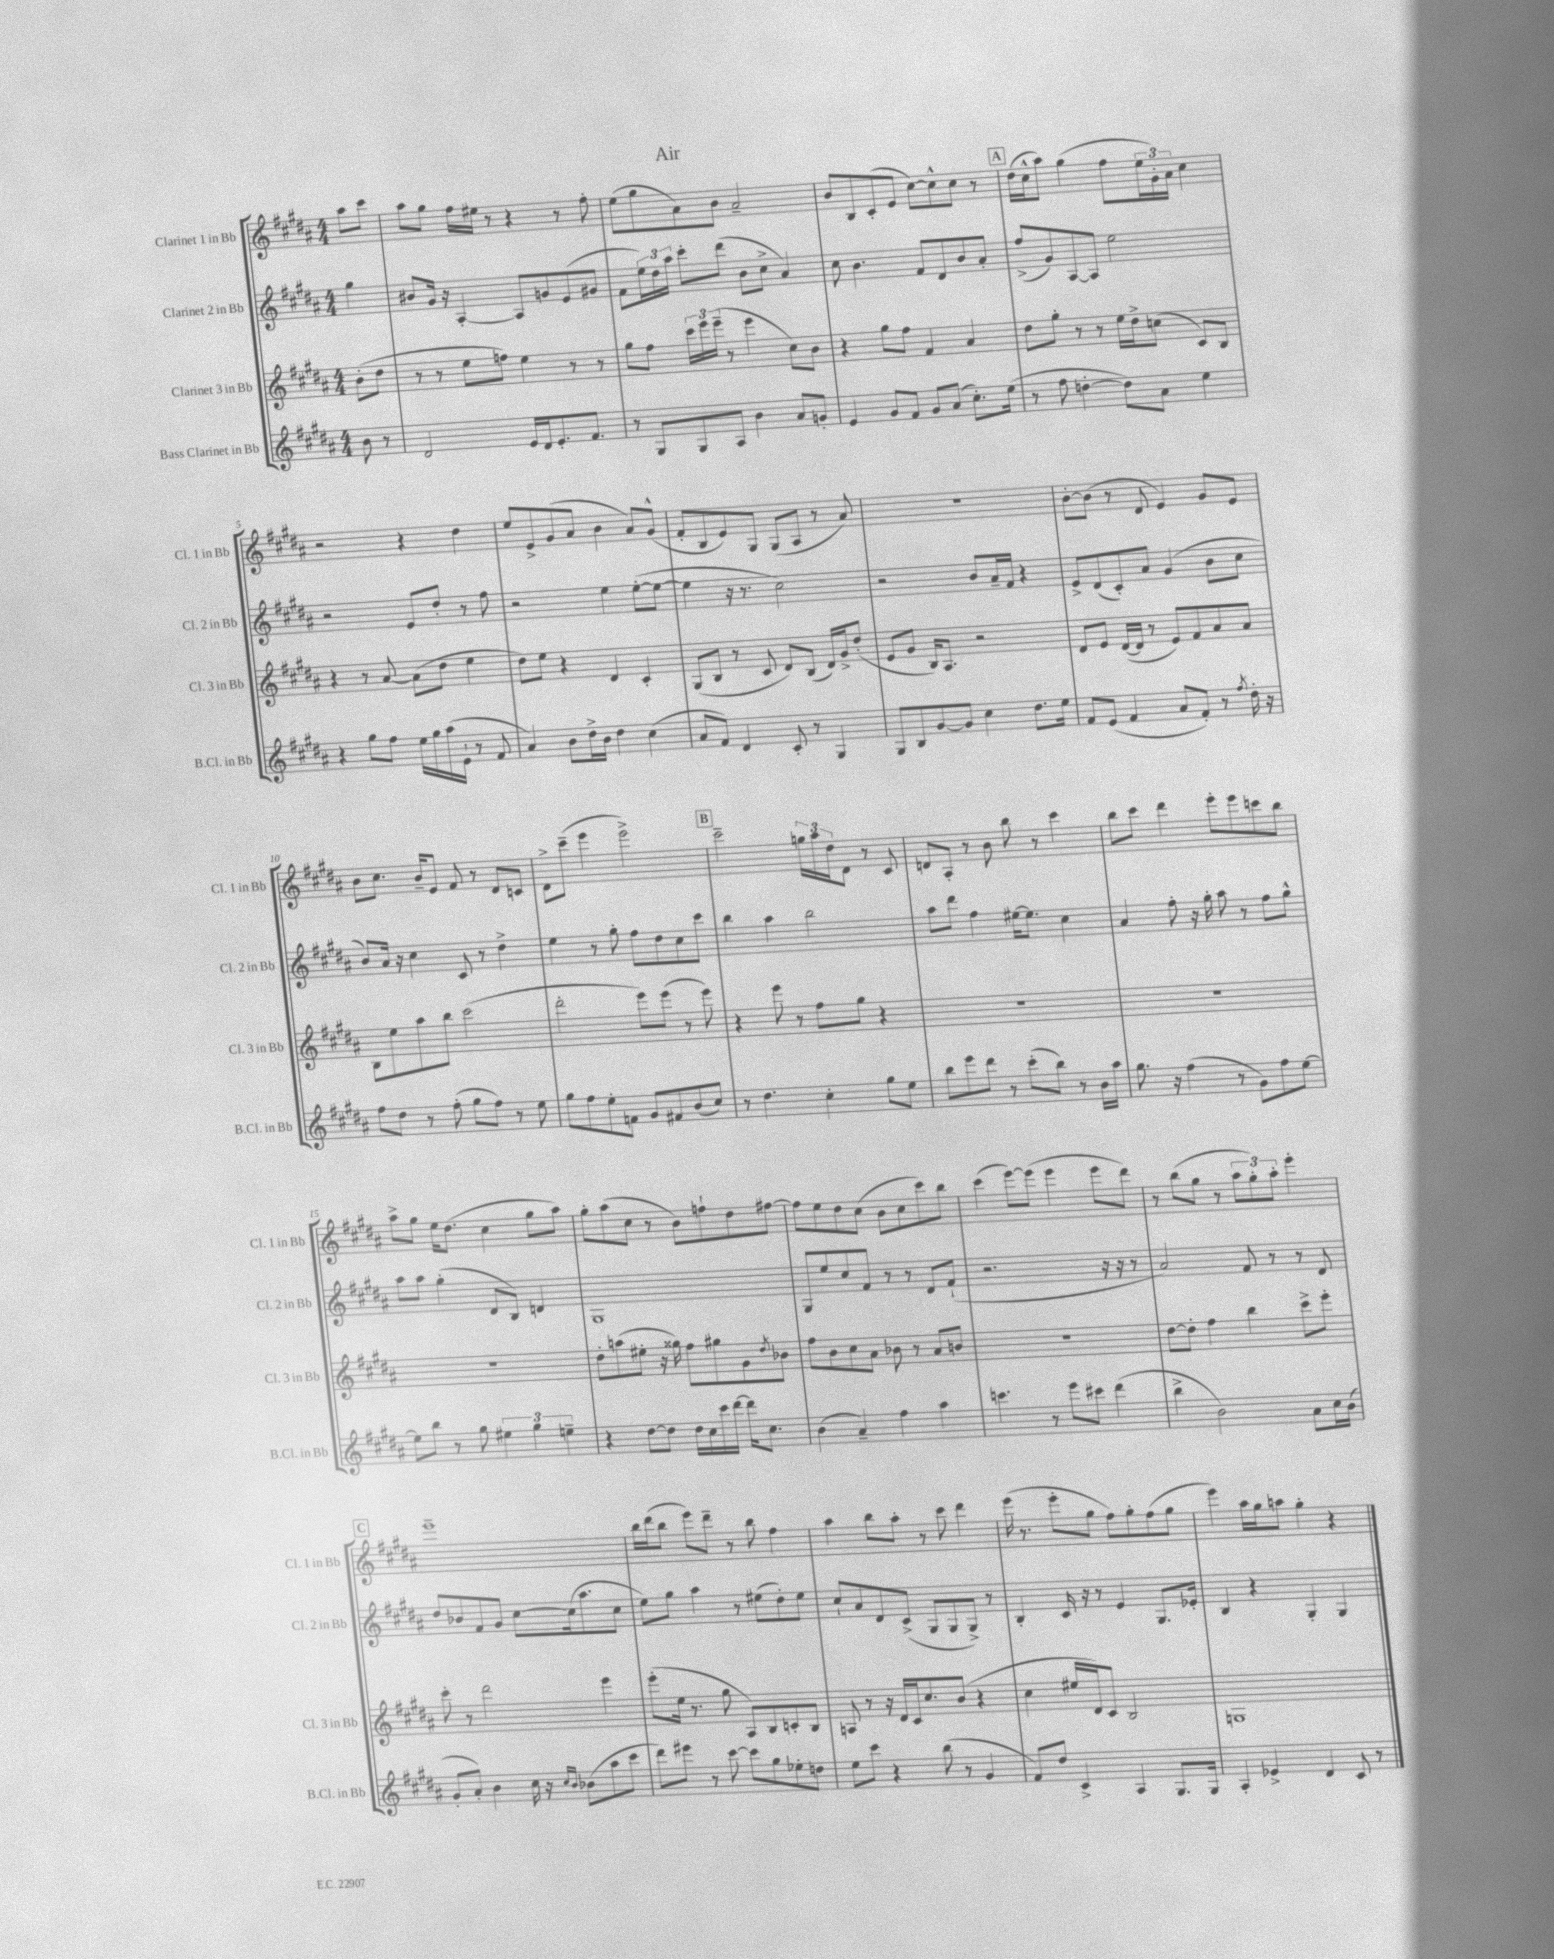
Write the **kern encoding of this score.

**kern	**kern	**kern	**kern
*part4	*part3	*part2	*part1
*staff4	*staff3	*staff2	*staff1
*I"Bass Clarinet in Bb	*I"Clarinet 3 in Bb	*I"Clarinet 2 in Bb	*I"Clarinet 1 in Bb
*I'B.Cl. in Bb	*I'Cl. 3 in Bb	*I'Cl. 2 in Bb	*I'Cl. 1 in Bb
*clefG2	*clefG2	*clefG2	*clefG2
*k[f#c#g#d#a#]	*k[f#c#g#d#a#]	*k[f#c#g#d#a#]	*k[f#c#g#d#a#]
*M4/4	*M4/4	*M4/4	*M4/4
=	=	=	=
8b\	(8b'\L	4gg#\	8aa#\L
8r	8dd#\J	.	8ccc#\J
=1	=1	=1	=1
2d#/	8r	8b#X/L	8aa#\L
.	8r	16g#/Jk	8gg#\J
.	.	16r	.
.	8ee\L	[4A#'/	16ff#\LL
.	.	.	16ee#X\JJ
.	8ffn\J)	.	8r
16e/LL	4ee\	8A#/L]	4r
16d#/J	.	.	.
8.e'/	.	8gn/	.
.	8r	(8e/	8r
8.f#/J	.	.	.
.	8r	8g#X/J	8ff#'\
=2	=2	=2	=2
8r	8gg#\L	8f#\L	(8ee\L
8G#/L	8ff#\J	24ee\L)	8gg#\
.	.	24dd#\	.
.	.	24aa#\JJ	.
8G#/	24ccc#\LL	8ccc#'\L	8a#\)
.	24eee\	.	.
.	(24eee~\JJ	.	.
8A#/J	8r	(8ddd#\J	8b\J
4b\	4eee\	8b\L	2a#~/
.	.	8cc#^\J	.
8a#/L	8cc#\L)	4a#/)	.
8gn'/J	8b\J	.	.
=3	=3	=3	=3
4e/	4r	8cc#\	8b/L
.	.	4.b\	8B/
8g#/L	8gg#\L	.	(8c#'/
8f#/J	8ff#\J	.	8e/J
8g#/L	4f#/	8f#/L	[8cc#\L)
(8a#/J	.	8d#/	8cc#^^\]
8.cc#'\L)	4a#/	8b/	8cc#\J
.	.	8a#'/J	8r
(16ee\Jk	.	.	.
!!LO:REH:place=s1:t=A
=4	=4	=4	=4
8r	8dd#\L	(8ff#^/L	(16dd#\LL
.	.	.	16cc#^^\J
8ff#\	8gg#'\J	8g#/)	8aa#\J)
[4ddn'\	8r	[8A#/	(4gg#\
.	8r	8A#/J]	.
8dd\L])	16ee\LL	2ee\	8ff#\L
.	16dd#^\J	.	.
8a#\J	(8ccn\J	.	24ee\L
.	.	.	24g#'\)
.	.	.	24a#\JJ
4ee\	8c#/L)	.	4cc#\
.	8B/J	.	.
!!LO:LB:g=z
=5	=5	=5	=5
4r	4r	2r	2r
8gg#\L	8r	.	.
8ff#\J	[8a#/	.	.
16ee\LL	(8a#\L]	8e/L	4r
16gg#\	.	.	.
(16aa#\	8dd#\J	8dd#'/J	.
16e`\JJ	.	.	.
8r	4ee\	8r	4dd#\
8f#/	.	8ff#\	.
=6	=6	=6	=6
4a#/)	8dd#\L)	2r	8ee/L
.	8ee\J	.	8e^/
8b\L	4r	.	(8g#/
16dd#^\L	.	.	8a#/J
16b\JJ	.	.	.
4dd#\	4d#/	4ee\	4b\
(4cc#\	4c#'/	([8ee'\L	8a#/L)
.	.	8ee\J_	(8g#^^/J
=7	=7	=7	=7
8a#/L	(8G#/L	4ee\]	8f#'/L
8f#/J)	8B/J	.	8B/
4d#/	8r	16r	8e/)
.	.	8.r	.
.	8c#/	.	8G#/J
8c#'/	8d#/L)	2cc#\)	(8G#/L
8r	(8B/J	.	8A#/J
4G#/	16d#/LL)	.	8r
.	16g#^/J	.	.
.	(8dd#'/J	.	8a#/)
=8	=8	=8	=8
8G#/L	8e/L	2r	1r
8B/	8g#/J	.	.
[8g#/	16B/KL)	.	.
.	8.A#/J	.	.
8g#/J]	.	.	.
4cc#\	2r	8b/L	.
.	.	16a#~/L	.
.	.	16f#/JJ	.
8.dd#\L	.	4r	.
16ee\Jk	.	.	.
=9	=9	=9	=9
8f#/L	8d#/L	8e^/L	[8b'\L
(8e/J	8e/J	(8d#/	(8b\J]
4f#/	([16d#/LL	8c#'/)	8r
.	16d#/JJ]	.	.
.	8r	8a#/J	8d#/
8a#/L	8e/L)	(4g#/	4e/)
8f#'/J)	8f#/	.	.
8r	8a#/	8b\L	8g#/L
8qff#/	.	.	.
16dd#'\	8a#/J	8cc#\J	8e/J
16r	.	.	.
!!LO:LB:g=z
=10	=10	=10	=10
8ff#\L	8B\L	8b/L)	8b\L
8dd#\J	8ee\	16a#/Jk	8.cc#\J
.	.	16r	.
8r	8aa#\	4cc#\	.
.	.	.	16b~/KL
(8ff#'\	8bb\J	.	8e/J
8gg#\L	(2ccc#\	8c#/	8f#/
8ff#\J)	.	8r	8r
8r	.	4dd#^\	8d#/L
8ee\	.	.	8cn/J
=11	=11	=11	=11
8gg#\L	2ddd#'\	4ee\	8d#^\L
8ff#\	.	.	(8ccc#~\J
8ee'\	.	8r	4eee\
8fn\J	.	8gg#'\	.
8g#/L	8eee\L)	8ff#\L	2eee^\)
8f#X/	(8eee\J	8dd#\	.
(8b/	8r	8cc#\	.
8cc#/J)	8eee\)	8ccc#\J	.
!!LO:REH:place=s1:t=B
=12	=12	=12	=12
8r	4r	4bb\	2ccc#~\
4.dd#\	.	.	.
.	8eee\	4aa#\	.
.	8r	.	.
4cc#'\	8ff#\L	2bb\	24ggn\LL
.	.	.	24aa#\
.	.	.	24dd#\J
.	8gg#\J	.	8d#\J
8gg#\L	4r	.	8r
8ee\J	.	.	8c#/
=13	=13	=13	=13
8bb\L	1r	8aa#\L	8dn/L
8eee\	.	8ddd#\J	8A#'/J
8ddd#\J	.	4ff#\	8r
8r	.	.	8b\
(8ccc#'\L	.	[16ee#X\KL	8bb\
.	.	8.ee#\J]	.
8bb\J)	.	.	8r
8r	.	4cc#\	4ccc#\
16b\LL	.	.	.
16aa#\JJ	.	.	.
=14	=14	=14	=14
8.gg#\	1r	4a#/	8bb\L
.	.	.	8ccc#\J
16r	.	.	.
(4ff#\	.	8ff#'\	4ddd#\
.	.	16r	.
.	.	16gg#'\	.
8r	.	8aa#\	8eee'\L
8g#\L)	.	8r	8eee\
8ff#\	.	8ff#\L	8cccn\
[8ee\J	.	8gg#^^\J	8bb\J
!!LO:LB:g=z
=15	=15	=15	=15
8ee\L]	1r	8aa#\L	8aa#^\L
8bb\J	.	8aa#\J	8gg#\J
8r	.	(4gg#'\	16ee\KL
.	.	.	(8.dd#\J
8gg#\	.	.	.
6ee#X\	.	8d#/L	4cc#\
.	.	8B/J)	.
6gg#\	.	.	.
.	.	4dn/	8gg#\L
6een~\	.	.	.
.	.	.	8aa#\J)
=16	=16	=16	=16
4r	8dd#'\L	1G#	8gg#'\L
.	(8aan\	.	(8aa#\
[8dd#\L	8ee#X'\J	.	8cc#\J
8dd#\J]	16r	.	8r
.	16gg##X\)	.	.
16dd#\LL	8ff#\L	.	8b\L)
16cc#\	.	.	.
16ccc#\	8gg#X\	.	8ffn`\
[16ddd#\JJ	.	.	.
16ddd#\KL]	8g#\	.	8dd#\
8.cc#\J	.	.	.
.	8qdd#/	.	.
.	8b-X\J	.	[8ff#X\J
=17	=17	=17	=17
(4b\	8ff#\L	8G#/L	8ff#\L]
.	8b\	8ee/	8ee\
4a#~/)	8cc#\	8cc#/	8dd#\
.	8a#\J	8f#/J	(8cc#\J
4ff#\	8b-X\	8r	8b\L
.	8r	8r	8cc#\
4aa#\	8a#/L	8d#/L	8ccc#\)
.	8bn/J	(8f#`/J	8bb\J
=18	=18	=18	=18
4.cccn\	1r	2.r	(4ccc#\
.	.	.	[8eee\L)
8r	.	.	(8eee\J]
8eee\L	.	.	4eee\
8ccc#X\J	.	.	.
(4ddd#\	.	16r	8eee\L
.	.	16r	.
.	.	8r	8ddd#\J)
=19	=19	=19	=19
4bb^\	[8dd#\L	2a#/)	8r
.	8dd#'\J]	.	(8bb\L
2b\)	4ff#\	.	8gg#\J
.	.	.	8r
.	4bb\	8f#/	12aa#\L
.	.	.	12gg#'\)
.	.	8r	.
.	.	.	12aa#'\J
8a#\L	8ccc#^\L	8r	4eee'\
16cc#\L	8eee'\J	8d#/	.
(16b\JJ	.	.	.
!!LO:LB:g=z
!!LO:REH:place=s1:t=C
=20	=20	=20	=20
8g#'/L	8ccc#'\	8dd#/L	1eee~
8a#'/J)	8r	8b-X/	.
4b\	2ddd#\	8f#/	.
.	.	8g#/J	.
16cc#\	.	[8cc#\L	.
16r	.	.	.
16qqcc#/LL	.	.	.
16qqb/JJ	.	.	.
(8b-X\L	.	(16cc#\k]	.
.	.	8.aa#\	.
8aa#\	4eee\	.	.
8ccc#\J	.	8cc#\J	.
=21	=21	=21	=21
8ddd#\L)	(8eee'\L	8ee\L)	16bb\LL
.	.	.	(16ddd#\J
8eee#X\J	16ee\Jk	8gg#\J	8bb\J
.	8.r	.	.
8r	.	4aa#\	8eee\L)
[8ccc#\	8gg#\	.	8ddd#~\J
8ccc#\L]	8A#/L)	8r	8r
8gg#\	8B/	(8ee#X\L	8bb\
8ee-X'\	8cn'/	8dd#'\)	4ff#\
8ddn\J	8B/J	8ee#\J	.
=22	=22	=22	=22
8ee\L	8An/	8cc#`/L	4aa#\
8ccc#\J	8r	8a#/	.
4r	16r	8d#/	8bb\L
.	16d#/LL	.	.
.	16c#/J	(8c#^/J	8aa#'\J
.	8.cc#/	.	.
(8bb\	.	8G#/L	8r
8r	(8b/J	8G#/	8ccc#\
4g#/	4r	8G#^/J)	4ddd#\
.	.	8r	.
=23	=23	=23	=23
8f#/L)	4cc#\	4B'/	(16eee\
.	.	.	8.r
8dd#/J	.	.	.
4c#^/	16ee#X/LL	16c#/	8eee'\L
.	16d#/J)	16r	.
.	8c#/J	8r	8gg#\J
4A#/	2B/	4e/	8ff#\L)
.	.	.	8gg#'\
8.G#/L	.	8.G#/L	(8ff#\
.	.	.	8gg#\J
16G#/Jk	.	16e-X'/Jk	.
=24	=24	=24	=24
4A#'/	1Gn	4B/	4eee\)
4e-X^/	.	4r	16aa#\LL
.	.	.	16gg#\J
.	.	.	8aan\J
4d#/	.	4G#'/	4gg#'\
8c#/	.	4G#/	4r
8r	.	.	.
==	==	==	==
*-	*-	*-	*-
